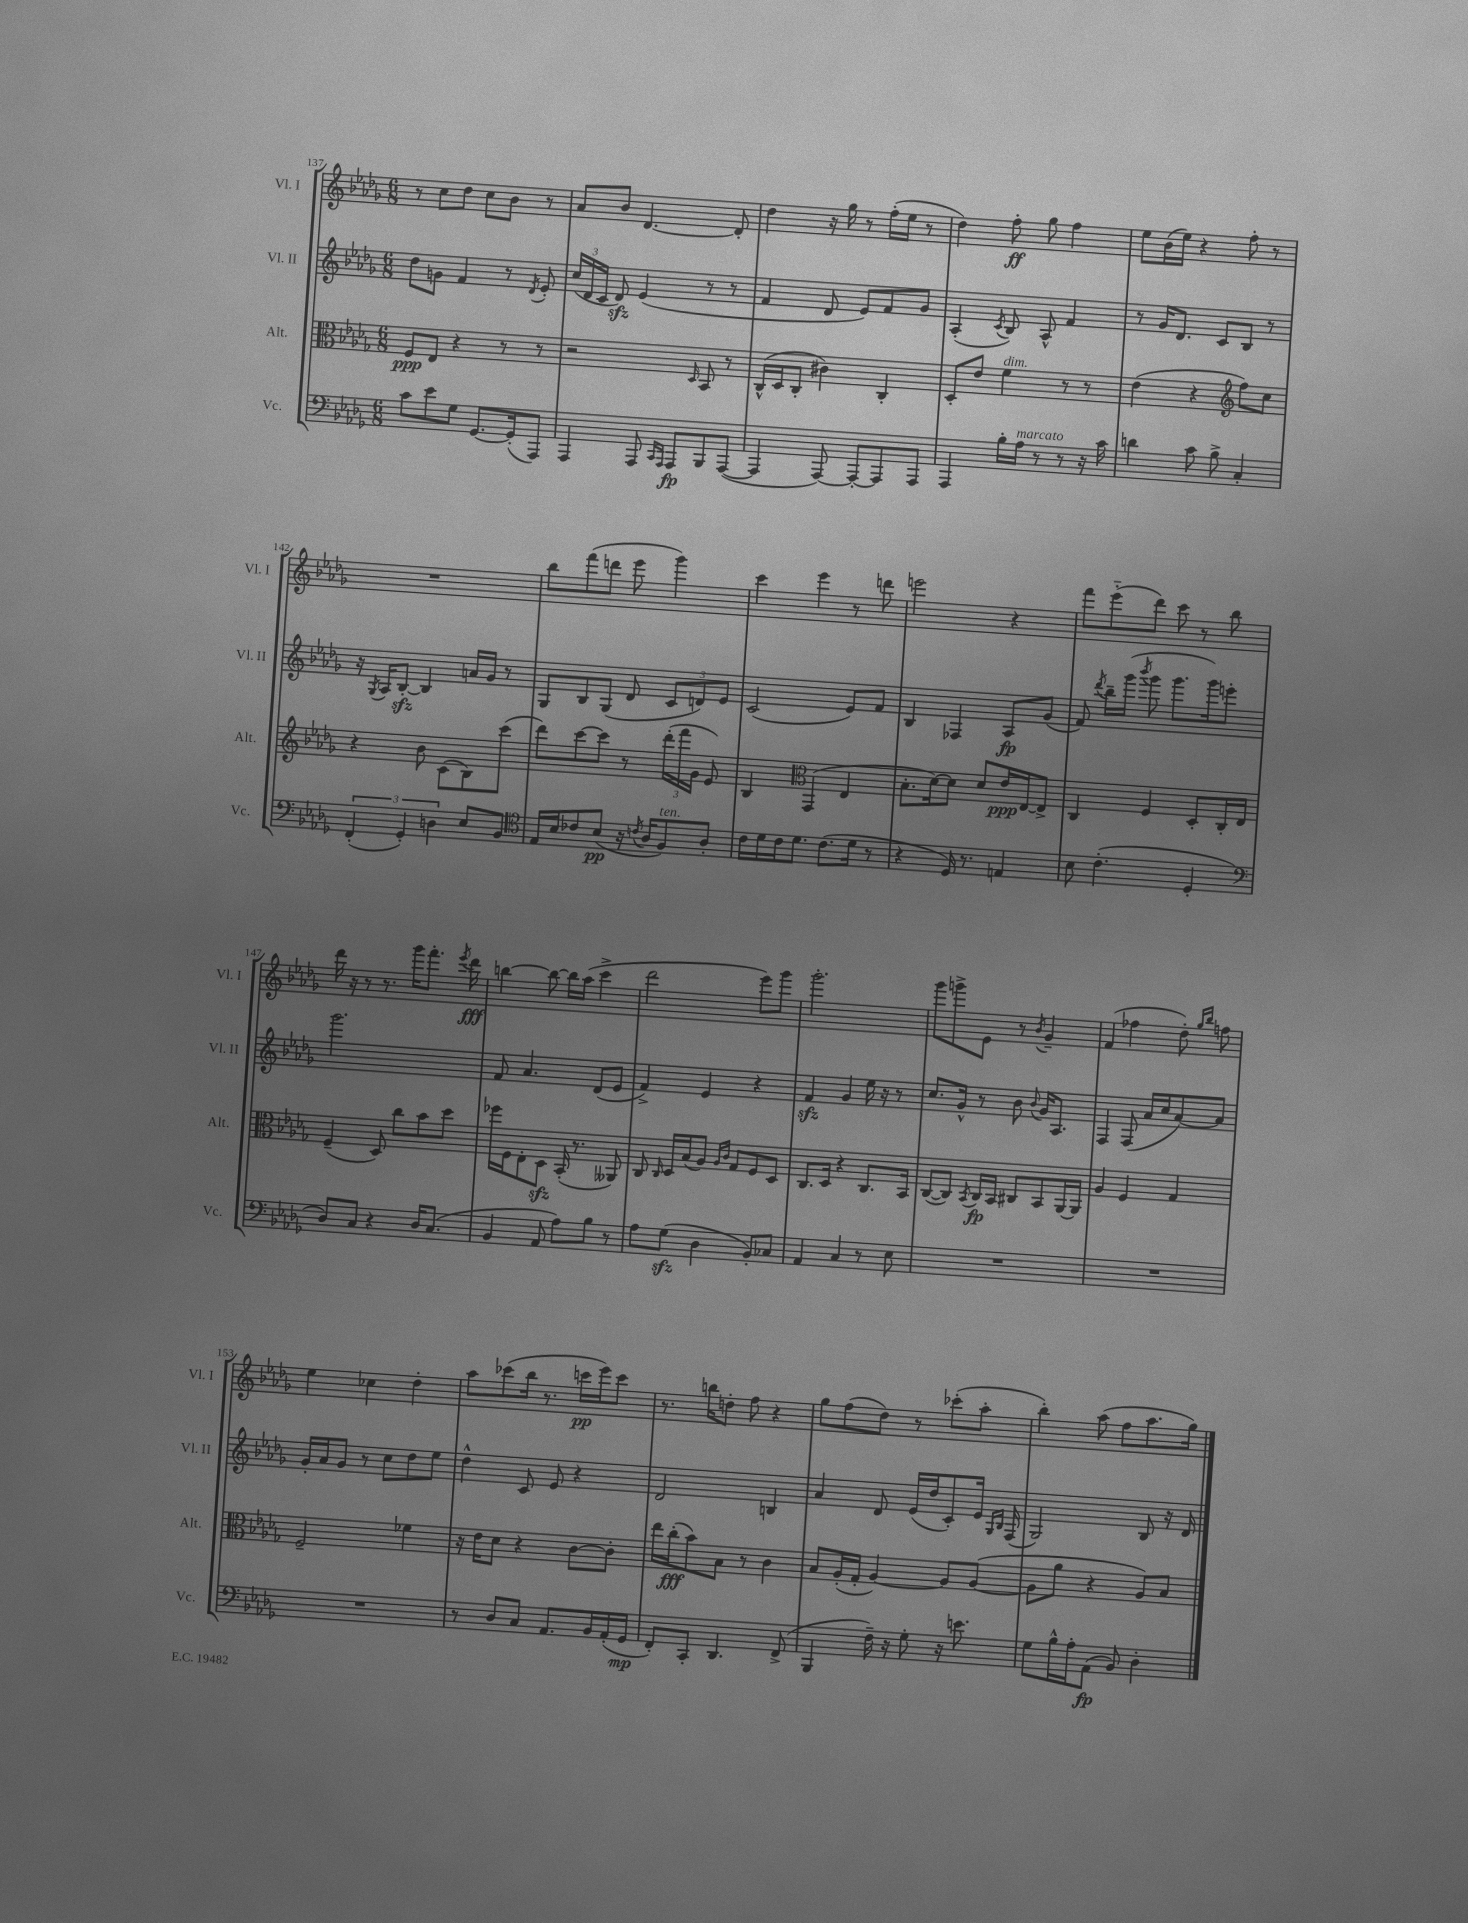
<<
\new StaffGroup <<
\new Staff = "s0" \with { instrumentName = "Vl. I" shortInstrumentName = "Vl. I" } {
    \clef treble \key des \major \numericTimeSignature \time 6/8
    \autoBeamOff r8 c''8[ des''8] c''8[ bes'8] r8 |
    aes'8[ bes'8] des'4.~ des'8-. |
    des''4 r16 ges''16 r8 f''16[-.( ees''16] r8 |
    des''4) f''8-.\ff ges''8 f''4 |
    ees''8[ bes'16( ees''16]) r4 f''8-. r8 |
    R2. |
    bes''8[ f'''8( d'''8] ees'''8 ges'''4) |
    c'''4 ees'''4 r8 d'''8 |
    e'''2 r4 |
    f'''8[ ees'''8-_( des'''8]) c'''8 r8 bes''8 |
    des'''16 r16 r8 r8. ges'''16[ f'''8.]-. \acciaccatura { ees'''8 } des'''16\fff |
    b''4~ b''8~ b''16[ aes''16]( c'''4-> |
    des'''2 ees'''8[) ges'''8] |
    ges'''2.-. |
    ges'''8[ g'''8-> ees'8] r8 \acciaccatura { bes'8 } ges'4-- |
    f'4( fes''4 des''8-.) \grace { ges''16[ bes''16] } f''8 |
    ees''4 ces''4 des''4-. |
    aes''8[ ces'''8( bes''16] r8. c'''16[\pp ees'''16) c'''8] |
    r8. b''16[ d''8]-. f''8 r4 |
    ges''8[ f''8( des''8]) r8 ces'''8[-.( aes''8]-. |
    bes''4-.) aes''8( f''8[ aes''8. ges''16]) \bar "|." |
}
\new Staff = "s1" \with { instrumentName = "Vl. II" shortInstrumentName = "Vl. II" } {
    \clef treble \key des \major \numericTimeSignature \time 6/8
    \autoBeamOff des''8[ g'8] f'4 r8 \acciaccatura { des'8 } ees'8-. |
    \tuplet 3/2 { c''16[( des'16 c'16] } des'8\sfz) ees'4( r8 r8 |
    f'4 des'8 ees'8[) f'8 ges'8] |
    aes4-.( \acciaccatura { c'8 } bes8) aes8-^ f'4 |
    r8 ges'16[ des'8.] c'8[ bes8] r8 |
    r16 \acciaccatura { ges8 } aes16[ bes8]~-.\sfz bes4 a'16[ ges'16] r8 |
    ges8[ bes8 ges8]( des'8 \tuplet 3/2 { c'8[ d'8) ees'8] } |
    c'2( ees'8[) f'8] |
    bes4 fes4 aes8[\fp ges'8]( |
    f'8) \acciaccatura { des'''8 } bes''16[-- ges'''16]( \acciaccatura { bes'''8 } ges'''8 ges'''8.[ ges'''16) e'''8]-. |
    ges'''2. |
    f'8 aes'4. des'8[( ees'8] |
    f'4->) ees'4 r4 |
    f'4\sfz ges'4 ees''16 r16 r8 |
    c''8.[ ges'16]-^ r8 bes'8 \appoggiatura { bes'8 } ges'16[ aes8.] |
    f4 f8( aes'16[ c''16 aes'8~) aes'8] |
    ges'16[-. aes'16 ges'8] r8 c''8[ des''8 ees''8] |
    des''4-^ c'8 ees'8 r4 |
    des'2 b4 |
    aes'4 des'8 ees'16[( des''16 c'8-.) ees'16] \grace { ges16[ bes16] } f16( |
    ges2) bes8 r16 des'16 \bar "|." |
}
\new Staff = "s2" \with { instrumentName = "Alt." shortInstrumentName = "Alt." } {
    \clef alto \key des \major \numericTimeSignature \time 6/8
    \autoBeamOff f8[\ppp ees8] r4 r8 r8 |
    r2 \grace { des16 } bes,8 r8 |
    c16[-^( des16 c8]-. cis'4) c4-. |
    des8[-. ees'8] f'4^\markup { \italic "dim." } r8 r8 |
    ees'4( r4 \clef treble f''8[) c''8] |
    r4 bes'8 c'8[( bes8) c'''8]( |
    des'''8[) c'''8~ c'''8] r8 \tuplet 3/2 { des'''16[-.( f'''16 ges'16] } ees'8) |
    bes4 \clef alto ges,4( ees4 |
    bes8.[-. des'16~) des'8] des'8[ ees'16\ppp ees16~ ees8]-> |
    c4 f4 des8[-. c16-. ees16] |
    f4--( des8) c''8[ bes'8 des''8] |
    fes''16[ f16 ees8-. des8]\sfz bes,16-.( r8. aeses,8) |
    c8 \grace { c16 } des16[ bes16( aes8]) \grace { aes16[ c'16] } ges8[ f8 des8] |
    c8.[ des16] r4 c8.[ bes,16] |
    c8[~( c8]) \acciaccatura { bes,8 } c16[\fp bes,16] cis8[ bes,8 aes,16~ aes,16] |
    aes4 f4 ges4 |
    f2-- fes'4 |
    r16 ees'16[ des'8] r4 c'8[~ c'8]-. |
    ees''16[ c''16-.\fff( bes'8) bes8] r8 c'4 |
    bes8[ aes16-.( ges16]-. aes4~) aes8[ aes8]~( |
    aes8[ aes'8] r4 aes8[) bes8] \bar "|." |
}
\new Staff = "s3" \with { instrumentName = "Vc." shortInstrumentName = "Vc." } {
    \clef bass \key des \major \numericTimeSignature \time 6/8
    \autoBeamOff c'8[ ees'8 ges8] ges,8.[~ ges,16-.( aes,,8]) |
    aes,,4 aes,,8 \grace { c,16[ aes,,16] } aes,,8[\fp bes,,8 aes,,8]~( |
    aes,,4 aes,,8~) aes,,8[~-. aes,,8 aes,,8] |
    aes,,4 bes16[-. aes16]^\markup { \italic "marcato" } r8 r8 r16 c'16 |
    d'4 c'8 bes8-> c4-. |
    \tuplet 3/2 { f,4-.( ges,4-.) d4 } ees8[ bes,8] |
    \clef tenor ees16[ bes16 ces'8 bes8]\pp( r16 \acciaccatura { c'8 } aes16[ f8^\markup { \italic "ten." }) aes8]-. |
    c'16[ des'16 c'16 des'8.] c'8.[( des'16] r8 |
    r4 des16) r8. e4 |
    bes8 c'4.-.( des4-. |
    \clef bass des8[) c8] r4 des16[ c8.]( |
    bes,4 aes,8 aes8[) bes8] r8 |
    aes8[ ges8]\sfz( des4 bes,8[-.) ces8] |
    aes,4 c4 r8 ees8 |
    R2. |
    R2. |
    R2. |
    r8 des8[ c8] aes,8.[ bes,16 aes,16-.( ges,16]\mp |
    f,8[-.) c,8]-. des,4. f,8->( |
    bes,,4 f16--) r16 ges8-. r16 e'8. |
    ges8[ bes16-^ aes16-. aes,8]\fp( bes,8) des4-. \bar "|." |
}
>>
>>
\layout { \context { \Score currentBarNumber = #137 } }
